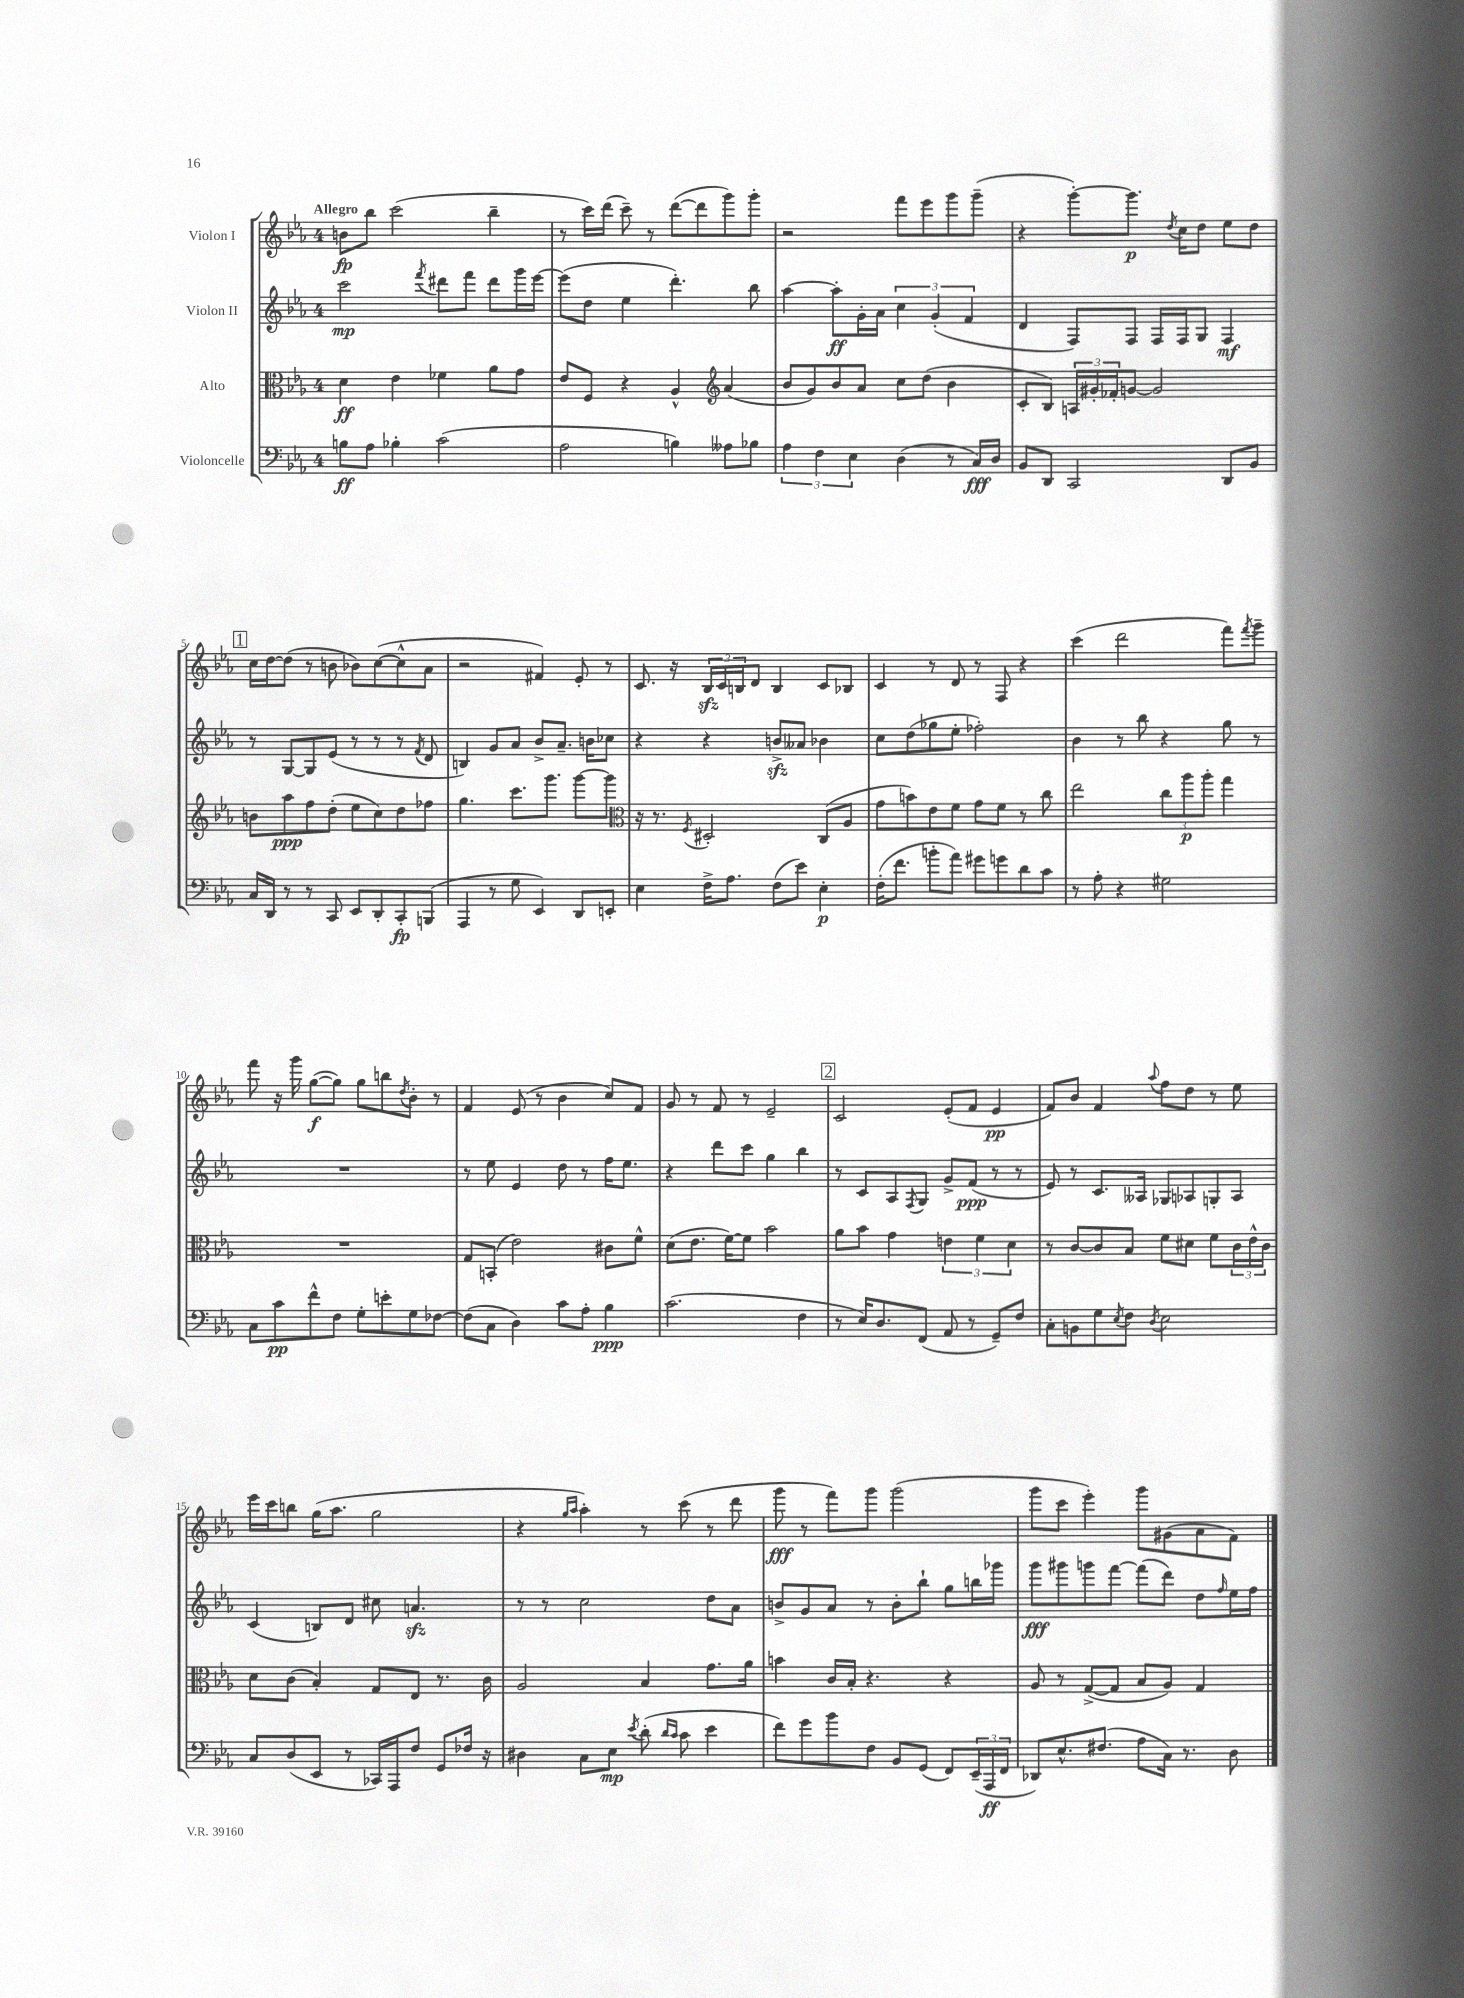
<<
\new StaffGroup <<
\new Staff = "s0" \with { instrumentName = "Violon I" } {
    \clef treble \key ees \major \once \override Staff.TimeSignature.style = #'single-digit \time 4/4 \tempo "Allegro"
    b'8\fp bes''8 c'''2( bes''4-- |
    r8 c'''16) d'''16( c'''8--) r8 d'''8~( d'''8 g'''8) g'''8-. |
    r2 f'''8 ees'''8 g'''8 g'''8--( |
    r4 g'''8~-.) g'''8.\p \acciaccatura { d''8 } c''16 d''8 ees''8 d''8 |
    \mark \markup { \box "1" } c''16 d''16~ d''8( r8 b'8 bes'8) c''8~( c''8-^ aes'8 |
    r2 fis'4) ees'8-. r8 |
    c'8. r16 \tuplet 3/2 { bes16\sfz c'16 b16 } d'8 b4 c'8 bes8 |
    c'4 r8 d'8 r8 f8 r4 |
    c'''4( d'''2 f'''8) \acciaccatura { f'''8 } g'''8-- |
    f'''8 r16 g'''16 g''8~\f( g''8) g''8 b''8 \acciaccatura { d''8 } bes'8-. r8 |
    f'4 ees'8( r8 bes'4 c''8) f'8 |
    g'8 r8 f'8 r8 ees'2-- |
    \mark \markup { \box "2" } c'2 ees'8-.( f'8 ees'4\pp |
    f'8) bes'8 f'4 \appoggiatura { aes''8 } f''8 d''8 r8 ees''8 |
    ees'''16 c'''16 b''8 g''16( aes''8. g''2 |
    r4 \grace { g''16 aes''16 } aes''4-.) r8 c'''8( r8 d'''8 |
    g'''8\fff r8 f'''8) g'''8 g'''2( |
    g'''8 c'''8 ees'''4-.) g'''8 gis'8( aes'8 f'8) \bar "|." |
}
\new Staff = "s1" \with { instrumentName = "Violon II" } {
    \clef treble \key ees \major \once \override Staff.TimeSignature.style = #'single-digit \time 4/4
    c'''2\mp \acciaccatura { f'''8 } dis'''8 f'''8 dis'''8 g'''16 ees'''16~ |
    ees'''8( d''8 ees''4 d'''4.-.) bes''8 |
    aes''4~ aes''8-.\ff g'16-. aes'16 \tuplet 3/2 { c''4 g'4-.( f'4 } |
    d'4 f8) f8 f16 f16 g8 f4\mf |
    \mark \markup { \box "1" } r8 g8~ g8 ees'8( r8 r8 r8 \acciaccatura { f'8 } d'8 |
    b4) g'8 aes'8 bes'8-> aes'8.-- b'16 ces''8 |
    r4 r4 b'8->\sfz aeses'8 bes'4 |
    c''8 d''8( ges''8 ees''8-. fes''2-.) |
    bes'4 r8 bes''8 r4 g''8 r8 |
    R1 |
    r8 ees''8 ees'4 d''8 r8 f''16 ees''8. |
    r4 d'''8 c'''8 g''4 bes''4 |
    \mark \markup { \box "2" } r8 c'8 aes8 \acciaccatura { f8 } g8 g'8-> f'8\ppp( r8 r8 |
    ees'8) r8 c'8. aeses16 ges8 aes8 g8-. aes8 |
    c'4( b8) d'8 cis''8 a'4.\sfz |
    r8 r8 c''2 d''8 aes'8 |
    b'8-> g'8 aes'8 r8 b'8-. bes''8-! g''8 b''16 ges'''16 |
    g'''8\fff gis'''8 g'''8 f'''8~ f'''8( d'''8) d''8 \grace { f''16 } ees''16 f''16 \bar "|." |
}
\new Staff = "s2" \with { instrumentName = "Alto" } {
    \clef alto \key ees \major \once \override Staff.TimeSignature.style = #'single-digit \time 4/4
    d'4\ff ees'4 fes'4 aes'8 g'8 |
    ees'8 f8 r4 aes4-^ \clef treble aes'4( |
    bes'8 g'8) bes'8 aes'8 c''8 d''8( bes'4 |
    c'8-. bes8) \tuplet 3/2 { a16 gis'16-. fes'16-. } g'8~ g'2 |
    \mark \markup { \box "1" } b'8 aes''8\ppp f''8 d''8-.( ees''8 c''8) d''8 fes''8 |
    g''4. c'''8. g'''8. g'''8~ g'''8 |
    \clef alto r16 r8. \acciaccatura { f8 } dis2-. c8( aes8 |
    g'8 b'8) ees'8 f'8 g'8 f'8 r8 c''8 |
    ees''2 \tuplet 3/2 { c''8 aes''8\p aes''8-. } g''4 |
    R1 |
    g8 b,8-.( ees'2) cis'8 f'8-^ |
    d'8( ees'8. f'16~) f'8 bes'2 |
    \mark \markup { \box "2" } aes'8 bes'8 g'4 \tuplet 3/2 { e'4 f'4 d'4 } |
    r8 c'8~ c'8 bes8 f'8 dis'8 f'8 \tuplet 3/2 { c'16 ees'16-^ c'16 } |
    d'8 c'8( bes4-.) g8 ees8 r8. c'16 |
    aes2 bes4 g'8. aes'16 |
    b'4 c'16 bes16-. r4. r4 |
    aes8 r8 g8~->( g8 bes8 aes8) g4 \bar "|." |
}
\new Staff = "s3" \with { instrumentName = "Violoncelle" } {
    \clef bass \key ees \major \once \override Staff.TimeSignature.style = #'single-digit \time 4/4
    b8\ff aes8 bes4-. c'2( |
    aes2 b4) aeses8 bes8 |
    \tuplet 3/2 { aes4 f4 ees4 } d4( r8 c16\fff) d16 |
    bes,8 d,8 c,2 d,8 bes,8 |
    \mark \markup { \box "1" } c16 d,16 r8 r8 c,8 ees,8 d,8-. c,8-.\fp b,,8( |
    aes,,4 r8 g8 ees,4) d,8 e,8-. |
    ees4 f16-> aes8. f8( ees'8) ees4-.\p |
    f16-.( f'8. b'8-. aes'8) gis'8 g'8 d'8 c'8 |
    r8 aes8-. r4 gis2 |
    c8 c'8\pp f'8-^ f8 g8-. e'8-. g8 fes8~ |
    fes8( c8 d4) c'8 aes8-. bes4\ppp |
    c'2.( f4 |
    \mark \markup { \box "2" } r8 ees16) d8. f,8( aes,8 r8 g,8--) f8 |
    c8-. b,8 g8 \acciaccatura { ees8 } f8 \acciaccatura { d8 } ees2 |
    c8 d8( ees,8 r8 ces,16) aes,,16 f8 g,8 fes16 r16 |
    dis4 c8 ees8\mp \acciaccatura { ees'8 } d'8-.( \grace { d'16 c'16 } c'8 ees'4 |
    f'8) g'8 bes'8 f8 bes,8 g,8( f,8) \tuplet 3/2 { ees,16--( aes,,16\ff f,16 } |
    des,8) ees8.-^ fis8.( aes8 c16) r8. d8 \bar "|." |
}
>>
>>
